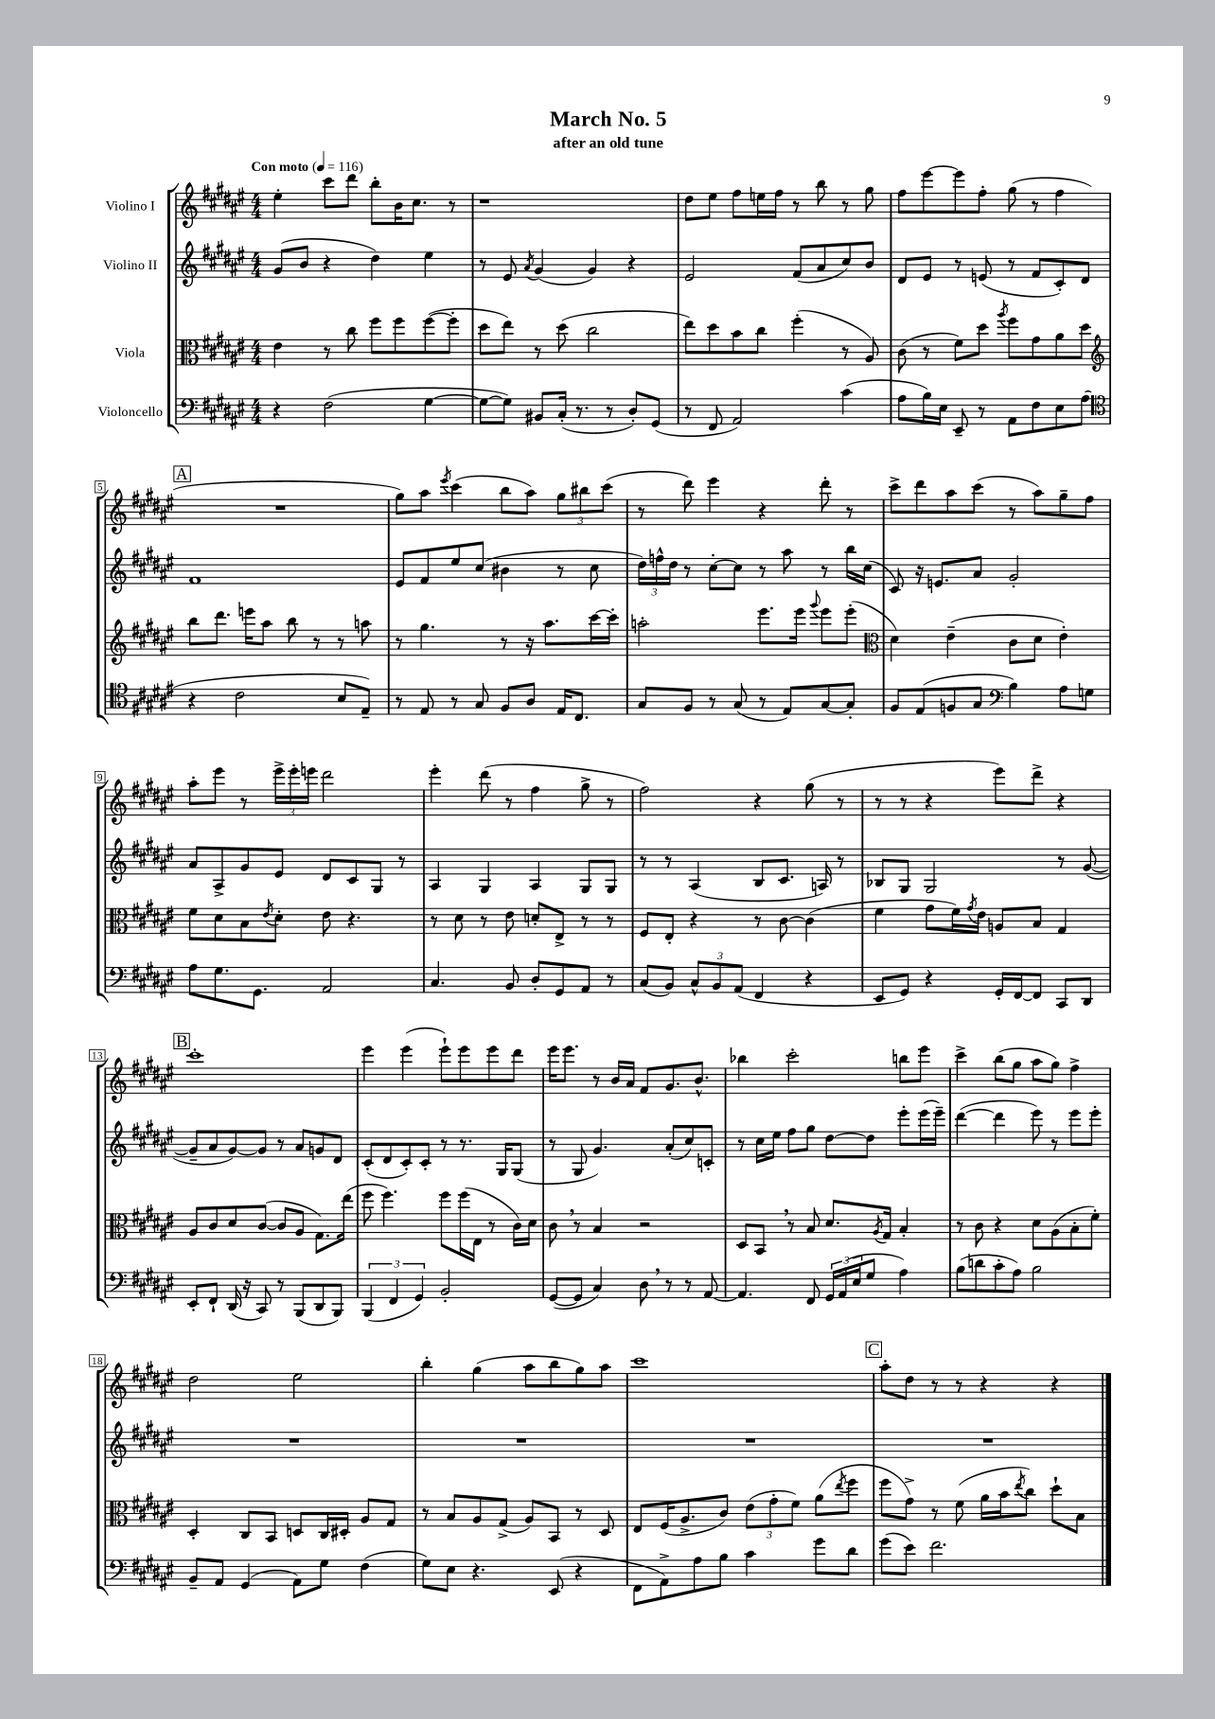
\header { title = "March No. 5" subtitle = "after an old tune" }
<<
\new StaffGroup <<
\new Staff = "s0" \with { instrumentName = "Violino I" } {
    \clef treble \key fis \major \numericTimeSignature \time 4/4 \tempo "Con moto" 4 = 116
    eis''4-. cis'''8 dis'''8 b''8-. b'16 cis''8. r8 |
    r1 |
    dis''8 eis''8 fis''8 e''16 fis''16 r8 b''8 r8 gis''8 |
    fis''8 eis'''8~ eis'''8 fis''8-. gis''8( r8 fis''4 |
    \mark \markup { \box "A" } R1 |
    gis''8) ais''8 \acciaccatura { eis'''8 } cis'''4( b''8 ais''8) \tuplet 3/2 { gis''8 bis''8 cis'''8( } |
    r8 dis'''8) eis'''4 r4 dis'''8-. r8 |
    cis'''8-> dis'''8 ais''8 cis'''8( r8 ais''8) gis''8-- fis''8 |
    ais''8-. eis'''8 r8 \tuplet 3/2 { eis'''16-> eis'''16-. e'''16 } dis'''2 |
    eis'''4-. dis'''8( r8 fis''4 gis''8-> r8 |
    fis''2) r4 gis''8( r8 |
    r8 r8 r4 eis'''8) dis'''8-> r4 |
    \mark \markup { \box "B" } cis'''1-. |
    eis'''4 eis'''4( eis'''8-!) eis'''8 eis'''8 dis'''8 |
    eis'''16 eis'''8. r8 b'16 ais'16 fis'8 gis'8. b'8.-^ |
    bes''4 cis'''2-. b''8 eis'''8 |
    cis'''4-> b''8( gis''8 ais''8 gis''8) fis''4-> |
    dis''2 eis''2 |
    b''4-. gis''4( ais''8 b''8 gis''8) ais''8 |
    cis'''1 |
    \mark \markup { \box "C" } ais''8-. dis''8 r8 r8 r4 r4 \bar "|." |
}
\new Staff = "s1" \with { instrumentName = "Violino II" } {
    \clef treble \key fis \major \numericTimeSignature \time 4/4
    gis'8( b'8 r4 dis''4) eis''4 |
    r8 eis'8 \acciaccatura { ais'8 } gis'4( gis'4) r4 |
    eis'2 fis'8( ais'8 cis''8) b'8 |
    dis'8 eis'8 r8 e'8( r8 fis'8 cis'8-.) dis'8 |
    \mark \markup { \box "A" } fis'1 |
    eis'8 fis'8 eis''8 cis''8( bis'4 r8 cis''8 |
    \tuplet 3/2 { dis''16) f''16-^ dis''16 } r8 cis''8~-. cis''8 r8 ais''8 r8 b''16 cis''16( |
    cis'8) r16 e'8. ais'8 gis'2-. |
    ais'8 ais8-> gis'8 eis'8 dis'8 cis'8 gis8 r8 |
    ais4 gis4 ais4 gis8 gis8 |
    r8 r8 ais4( b8 cis'8. a16) r8 |
    bes8 gis8 gis2 r8 gis'8~( |
    \mark \markup { \box "B" } gis'8-- ais'8 gis'8~) gis'8 r8 ais'8 g'8 dis'8 |
    cis'8-.( dis'8 cis'8-.) cis'8-. r8 r8. gis16 gis8( |
    r8 gis8 gis'4.) ais'8-.( cis''8) c'8-. |
    r8 cis''16 eis''16 fis''8 gis''8 dis''8~ dis''8 eis'''8-. eis'''16( eis'''16--) |
    dis'''4~( dis'''4 eis'''8) r8 eis'''8 eis'''8-. |
    R1 |
    R1 |
    R1 |
    \mark \markup { \box "C" } R1 \bar "|." |
}
\new Staff = "s2" \with { instrumentName = "Viola" } {
    \clef alto \key fis \major \numericTimeSignature \time 4/4
    eis'4 r8 cis''8 fis''8 fis''8 fis''8~( fis''8-. |
    dis''8 eis''8) r8 dis''8( cis''2 |
    eis''8) dis''8 b'8 cis''8 fis''4-.( r8 ais8) |
    cis'8( r8 fis'8) dis''8 \acciaccatura { ais''8 } fis''8 gis'8 ais'8 dis''8 |
    \mark \markup { \box "A" } \clef treble b''8 dis'''8. e'''16 ais''8 b''8 r8 r8 a''8 |
    r8 gis''4. r8 r16 ais''8. cis'''16~ cis'''16-. |
    a''2-. eis'''8. eis'''16 \appoggiatura { gis'''8 } eis'''8 eis'''8-.( |
    \clef alto dis'4) eis'4--( cis'8 dis'8 eis'4-.) |
    fis'8 dis'8 b8 \acciaccatura { eis'8 } dis'8-. eis'8 r4. |
    r8 dis'8 r8 eis'8 d'8-. eis8-> r8 r8 |
    fis8 eis8-. r4 r8 cis'8~ cis'4( |
    fis'4 gis'8 fis'16) \acciaccatura { gis'8 } eis'16 a8 b8 gis4 |
    \mark \markup { \box "B" } ais8 cis'8 dis'8 cis'8~( cis'8 ais8 gis8.) eis''16( |
    fis''8 fis''4.) fis''8 fis''16( eis16 r8 cis'16) dis'16 |
    cis'8 \breathe r8 b4 r2 |
    dis8 b,8 \breathe r8 b8 dis'8. \acciaccatura { ais8 } gis16 b4-. |
    r8 cis'8 r4 dis'8 ais8( b8-. fis'8-.) |
    dis4-. cis8 b,8 d8 cis16 dis16-. ais8 gis8 |
    r8 b8 ais8 gis8->( ais8) b,8 r8 dis8 |
    eis8 fis16( ais8.-> cis'8) \tuplet 3/2 { eis'8( gis'8-. fis'8) } ais'8( \acciaccatura { eis''8 } fis''8 |
    \mark \markup { \box "C" } fis''8 gis'8->) r8 fis'8( ais'16 b'16 \acciaccatura { eis''8 } cis''8) dis''8-! b8 \bar "|." |
}
\new Staff = "s3" \with { instrumentName = "Violoncello" } {
    \clef bass \key fis \major \numericTimeSignature \time 4/4
    r4 fis2( gis4~ |
    gis8~ gis8) bis,8 cis16-.( r8. r8 dis8-.) gis,8( |
    r8 fis,8 ais,2) cis'4( |
    ais8 b16) eis16 eis,8-- r8 ais,8 fis8 eis8 ais8( |
    \mark \markup { \box "A" } \clef tenor r4 cis'2 b8 eis8--) |
    r8 eis8 r8 gis8 fis8 ais8 eis16 cis8. |
    gis8 fis8 r8 gis8( r8 eis8) gis8~ gis8-. |
    fis8 eis8( f8 gis8 \clef bass b4) ais8 g8 |
    ais8 gis8. gis,8. ais,2 |
    cis4. b,8 dis8-. gis,8 ais,8 r8 |
    cis8( b,8) \tuplet 3/2 { cis8-^ b,8 ais,8( } fis,4 r4 |
    eis,8 gis,8) r4 gis,16-. fis,16~ fis,8 cis,8 dis,8 |
    \mark \markup { \box "B" } eis,8-. fis,8-! dis,16( r16 cis,8) r8 b,,8( dis,8 b,,8) |
    \tuplet 3/2 { b,,4( fis,4 gis,4) } b,2-. |
    gis,8~( gis,8 cis4) dis8 \breathe r8 r8 ais,8~ |
    ais,4. fis,8 \tuplet 3/2 { gis,16 ais,16( eis16 } gis8 ais4) |
    b8( d'8 cis'8-. ais8) b2 |
    b,8-- ais,8 gis,4( ais,8) gis8 fis4( |
    gis8) eis8 r4. eis,8( r4 |
    fis,8 ais,8->) ais8 b8 cis'4 gis'8 dis'8 |
    \mark \markup { \box "C" } gis'8( eis'8) fis'2. \bar "|." |
}
>>
>>
\layout { \context { \Score \override BarNumber.stencil = #(make-stencil-boxer 0.1 0.3 ly:text-interface::print) } }
